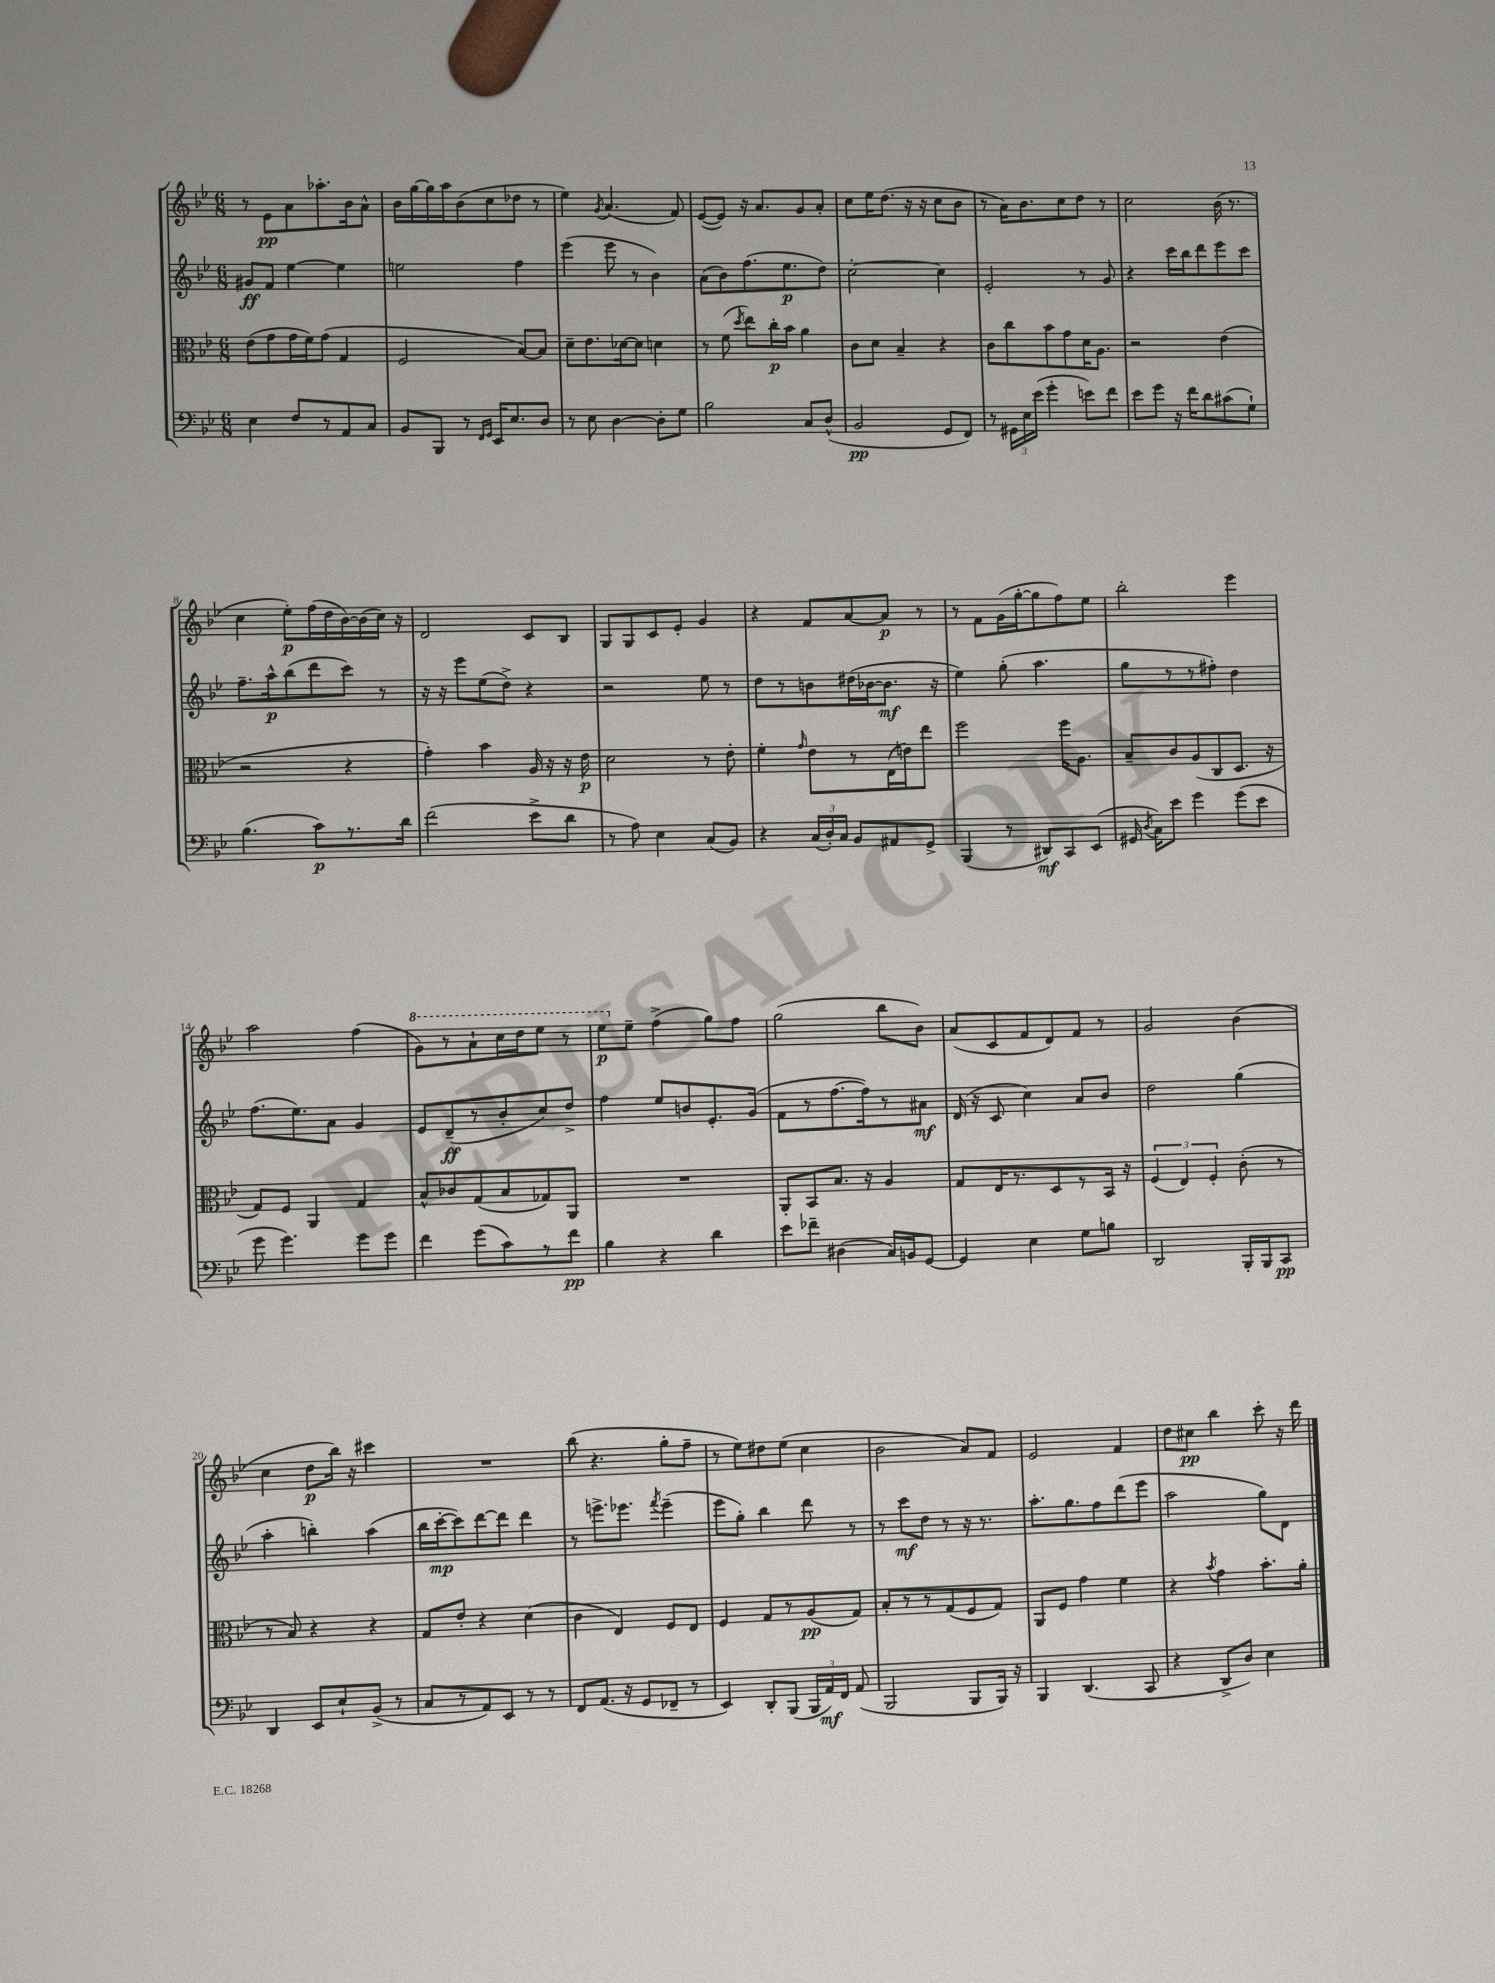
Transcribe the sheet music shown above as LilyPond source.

<<
\new StaffGroup <<
\new Staff = "s0" {
    \clef treble \key bes \major \numericTimeSignature \time 6/8
    \autoBeamOff r8 ees'8[\pp a'8 aes''8.-. bes'16 a'8]-^ |
    bes'16[ g''16~ g''16 a''16 bes'8( c''8 des''8] r8 |
    ees''4) \acciaccatura { g'8 } a'4.( f'8) |
    ees'8[~( ees'8]) r16 a'8.[ g'8 a'8]-. |
    c''8[ ees''16 d''8.]( r16 r16 c''8[ bes'8] |
    r8 a'16[) bes'8. c''8 d''8] r8 |
    c''2 bes'16( r8. |
    c''4 ees''8[-.\p) f''16( d''16 bes'16~) bes'16( c''16]) r16 |
    d'2 c'8[ bes8] |
    g8[ g8 c'8 ees'8]-. g'4 |
    r4 f'8[ a'8~ a'8]\p r8 |
    r8 f'8[ g'16( g''16~-. g''8 f''8) ees''8] |
    bes''2-. ees'''4 |
    a''2 f''4( |
    \ottava #1 g''8[) r8 a''8-! c'''16 d'''16 ees'''8] r8 |
    ees'''8[\p \ottava #0 ees''8]-- f''4->( g''8[) f''8] |
    g''2( bes''8[ bes'8]) |
    a'8[( c'8 f'8 d'8) f'8] r8 |
    g'2 bes'4( |
    c''4 d''8[\p bes''16]) r16 cis'''4 |
    R2. |
    bes''8( r4. g''8[-. f''8]-- |
    r8 ees''8[) dis''8 ees''8]( c''4 |
    bes'2 a'8[) f'8] |
    ees'2 f'4 |
    d''8[ cis''8]\pp bes''4 c'''8-. r16 d'''16 \bar "|." |
}
\new Staff = "s1" {
    \clef treble \key bes \major \numericTimeSignature \time 6/8
    \autoBeamOff gis'8[\ff f'8] ees''4~ ees''4 |
    e''2 f''4 |
    ees'''4( ees'''8 r8 bes'4) |
    a'8[( bes'8) f''8.( ees''8.\p d''8]) |
    c''2~-. c''4 |
    ees'2-. r8 g'8 |
    r4 c'''16[ bes''16 d'''8 ees'''8 c'''8] |
    f''8.[-- a''16-^\p bes''8( d'''8 c'''8]) r8 |
    r16 r16 ees'''8[ ees''8( d''8]->) r4 |
    r2 ees''8 r8 |
    d''8[ r8 b'8 dis''16( bes'16~ bes'8.]\mf r16 |
    ees''4) g''8-.( a''4. |
    g''8[ r8 r8 fis''8]-.) d''4 |
    f''8.[( ees''8.) a'8] g'4 |
    ees'8[ d'8--\ff( r8 bes'8-. c''8) d''8]-> |
    f''4 ees''8[ b'8 ees'8.-. g'16]( |
    f'8[ r8 f''8.~ f''16) r8 ais'8]\mf |
    d'16( r16 c'8 c''4) a'8[ bes'8] |
    d''2 g''4( |
    a''4-. b''4-.) a''4( |
    bes''16[ c'''16~-.\mp c'''8) d'''8~ d'''8] d'''4 |
    r8 e'''8.[-> ees'''8.] \acciaccatura { f'''8 } ees'''4--( |
    ees'''8[ g''8]-.) bes''4 d'''8 r8 |
    r8 c'''8[\mf d''8] r8 r16 r8. |
    a''8.[-. g''8. f''8 d'''8( ees'''8] |
    a''2 g''8[) d'8] \bar "|." |
}
\new Staff = "s2" {
    \clef alto \key bes \major \numericTimeSignature \time 6/8
    \autoBeamOff ees'8[( g'8 g'16 f'16) g'8]( g4 |
    f2 bes8[~) bes8] |
    d'8[-- ees'8. des'16~ des'8] d'4 |
    r8 f'8( \acciaccatura { d''8 } ees''8[) c''16-.\p bes'16] a'4 |
    c'8[ d'8] bes4-- r4 |
    c'8[ c''8 bes'8 g'8 d'16 a8.] |
    r2 ees'4( |
    r2 r4 |
    g'4-.) bes'4 a16 r16 r16 ees'16\p |
    d'2 r8 ees'8-. |
    f'4-. \grace { g'16 } ees'8[ r8 ees16( e'16) ees''8] |
    f''2 f''16[ a8.] |
    bes8[-- c'8 a8( c8 d8.] r16 |
    g8[) f8] a,4 g4 |
    bes8[-^ ces'8 g8( bes8 ges8) a,8] |
    R2. |
    a,8[-. bes,8 bes8.] r16 a4 |
    g8[ ees16 r8. d8 r8 bes,16] r16 |
    \tuplet 3/2 { f4( ees4) f4-. } c'8-.( r8 |
    r8 bes8) r4 r4 |
    g8[ ees'8]-. r4 d'4( |
    c'4 ees4) f8[ ees8] |
    f4 g8[ r8 a8\pp( g8]) |
    bes8[-. r8 r8 g8( f8 g8]) |
    a,8[ f8] g'4 f'4 |
    r4 \acciaccatura { bes'8 } g'4 bes'8.[-. a'16]-. \bar "|." |
}
\new Staff = "s3" {
    \clef bass \key bes \major \numericTimeSignature \time 6/8
    \autoBeamOff ees4 f8[ r8 a,8 c8] |
    bes,8[ bes,,8] r8 \grace { f,16[ g,16] } ees,16[ ees8. d8] |
    r8 ees8 d4~ d8[-. g8] |
    bes2 c8[ d8]-^( |
    bes,2\pp g,8[ f,8]) |
    r8 \tuplet 3/2 { gis,16[ ees16 ees'16]( } g'4-. e'8[) f'8] |
    ees'8[ g'8] r16 f'16[ d'8 cis'8( g8]-!) |
    bes4.( c'8[\p) r8. d'16] |
    f'2( ees'8[-> d'8] |
    r8 a8) ees4 c8[( bes,8]) |
    r4 \tuplet 3/2 { c16[( d16-.) c16] } bes,8[ ais,8 g,8]-> |
    bes,,4( r8 dis,8[\mf) c,8 ees,8]( |
    gis,16 \acciaccatura { d8 } c16[) ees'8] g'4 g'8[( ees'8] |
    g'8 g'4.) g'8[ g'8] |
    f'4 g'8[( c'8) r8 f'8]\pp |
    bes4 r4 d'4 |
    ees'8[ fes'8]-- dis4( c16[) b,16 g,8]~ |
    g,4 ees4 g8[ b8] |
    d,2 bes,,16[-. bes,,16 c,8]\pp |
    d,4 ees,8[ ees8-! bes,8]->( r8 |
    c8[ r8 a,8) ees,8] r8 r8 |
    f,8[ a,8.]( r16 g,8[ fes,8]-- r8 |
    ees,4) d,8[-. bes,,8]( \tuplet 3/2 { bes,,16[ a,16\mf) f,16] } a,8( |
    bes,,2 bes,,8[ bes,,16]) r16 |
    bes,,4 d,4.( c,8 |
    r4 d,8[-> d8]) ees4 \bar "|." |
}
>>
>>
